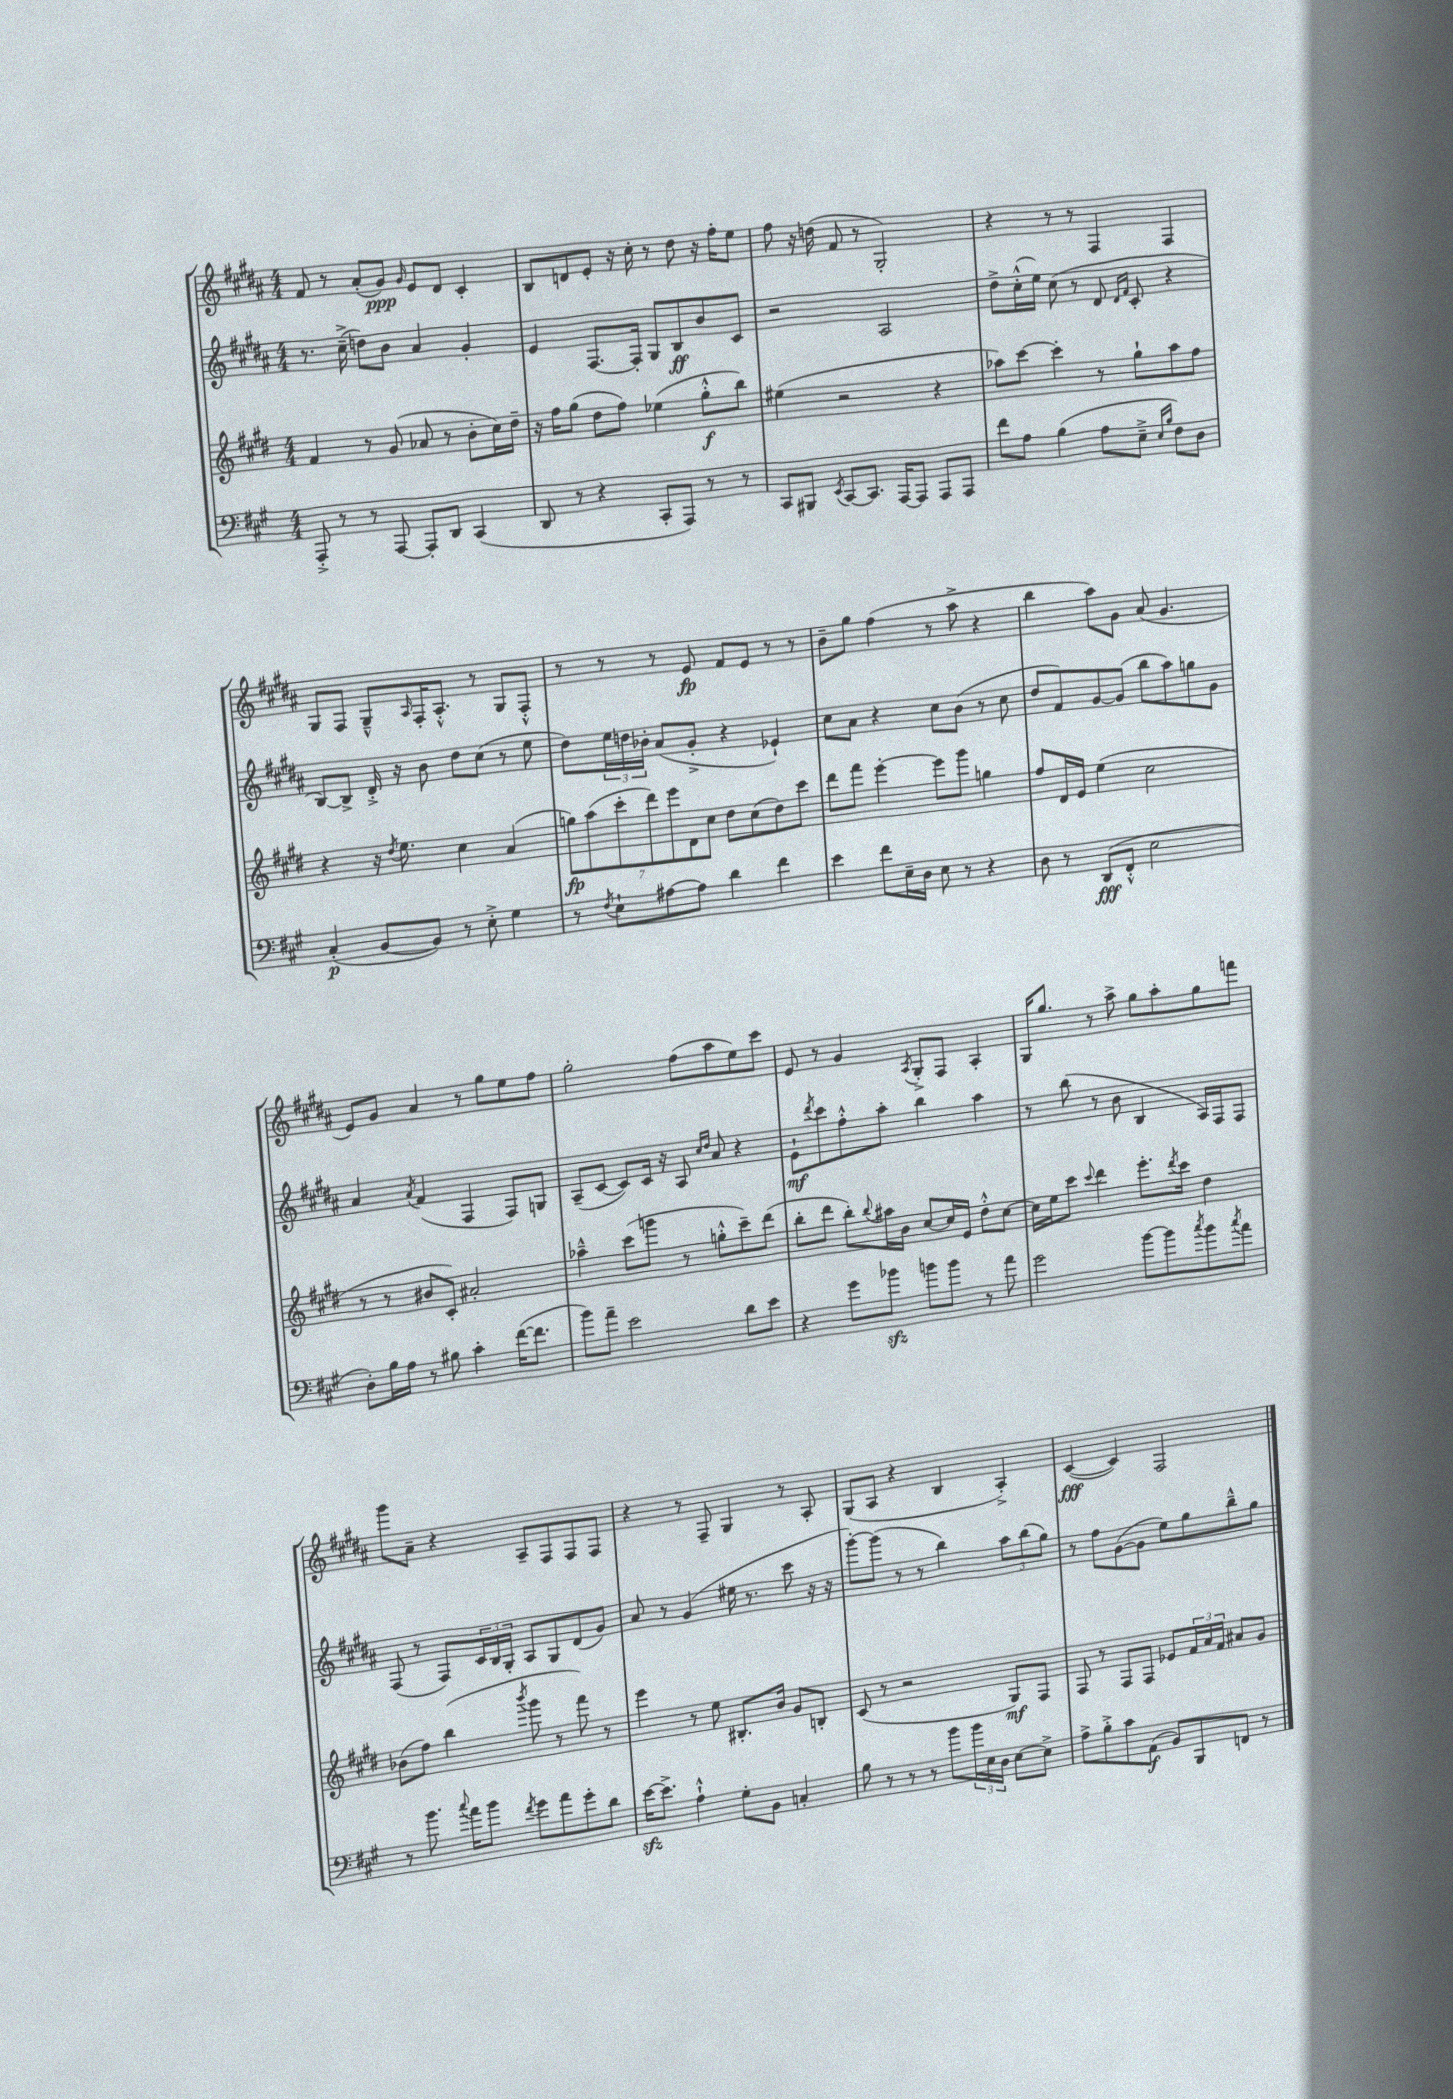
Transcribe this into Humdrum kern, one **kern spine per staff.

**kern	**kern	**kern	**kern
*staff4	*staff3	*staff2	*staff1
*clefF4	*clefG2	*clefG2	*clefG2
*k[f#c#g#]	*k[f#c#g#d#]	*k[f#c#g#d#a#]	*k[f#c#g#d#a#]
*M4/4	*M4/4	*M4/4	*M4/4
8AAA'^/	4f#/	8.r	8f#/
8r	.	.	8r
.	.	(16cc#~^\	.
8r	8r	8dd\L)	(8a#'/L
[8AAA/	(8g#/	8b\J	8g#/J)
.	.	.	16qqg#/
8AAA'/]L	8a-/	4a#/	8e/L
8DD/J	8r	.	8d#/J
(4CC#/	8b'\L	4g#'/	4c#'/
.	16cc#\L)	.	.
.	16dd#~\JJ	.	.
=	=	=	=
8DD/	16r	4e/	8B/L
.	16ff#\LK	.	.
8r	(8gg#\J	.	8d/
4r	8dd#\L	[8.F#/L	8e'/J
.	8ff#\J)	.	16r
.	.	16F#'/]Jk	16cc#'\
8CC#'/L	(4ee-\	8G#/L	8r
8AAA/J)	.	8B/	8dd#\
8r	8gg#'^^\L	8b/	16r
.	.	.	16ff#'\LK
8r	8bb\J)	8c#/J	8ee\J
=	=	=	=
8CC#/L	(4ee#\	2r	8ff#\
8BBB#/J	.	.	16r
.	.	.	(16dd\
8qEE/	.	.	.
[8CC#/L	2r	.	8f#/
8.CC#/]J	.	.	8r
.	.	2A#/	2G#'/)
[16AAA/LK	.	.	.
8AAA/]J	.	.	.
8AAA/L	4r	.	.
8AAA/J	.	.	.
=	=	=	=
8f#\L	8aa-\L)	8dd#^\L	4r
8A\J	[8ccc#\J	(16cc#'^^\L	.
.	.	16ee\JJ)	.
(4B\	4ccc#'\]	(8cc#\	8r
.	.	8r	8r
8A\L	8r	8d#/	4F#/
.	.	16qqd#/LL	.
.	.	16qqf#/JJ	.
8E~^\J	8gg#`\L	8c#'/	.
16qqE/LL	.	.	.
16qqB/JJ	.	.	.
8F#\L)	8aa-\	4r	4F#/
8D\J	8ff#\J	.	.
=	=	=	=
(4C#'/	4r	[8B/L)	8G#/L
.	.	8B^/]J	8F#/J
[8BB/L	16r	16d#'^/	8G#~^^/L
.	8qdd#/	.	.
.	8.ee\	16r	.
.	.	.	16qqA#/
8BB/]J)	.	8b\	16F#'/K
.	.	.	8.A#'^^/J
8r	4cc#\	8dd#\L	.
8E'^\	.	(8cc#\J	8r
4G#\	(4a/	8r	8G#/L
.	.	8ee\	8F#'^^/J
=	=	=	=
8r	14gg\L)	8dd#\L)	8r
.	(14aa\	.	.
8qF#/	.	.	.
8E`\L	.	24ee\L	8r
.	14ccc#'\	.	.
.	.	24dd\	.
.	.	24b-'\JJ	.
.	14ddd#\)	.	.
[8A#\	.	(8a#/L	8r
.	14eee\	.	.
.	14d#\	.	.
8A#\]J	.	8g#'^/J	8e/
.	14cc#\J	.	.
4d\	8dd#\L	4r	8f#/L
.	(8cc#\	.	8e/J
4f#\	8dd#\)	4e-`/)	8r
.	8ccc#\J	.	8r
=	=	=	=
4e\	8ddd#\L	8cc#\L	8b~\L
.	8fff#\J	8a#\J	8gg#\J
8f#\L	[4eee'\	4r	(4ff#\
16E~\L	.	.	.
16D\JJ	.	.	.
8E\	8eee\]L	8cc#\L	8r
8r	8ggg#\J	(8b\J	8aa#^\
4r	4gg\	8r	4r
.	.	8cc#\	.
=	=	=	=
8D\	8ff#/L	8dd#/L	4bb\
8r	16d#/L	8f#/)	.
.	16e/JJ	.	.
(8DD/L	(4ee\	[8g#/	8aa#\L)
8FF#'^^/J	.	(8g#/]J	8g#\J
2E\	2cc#\	8bb\L	(8a#/
.	.	8aa#\)	4.g#/
.	.	8gg\	.
.	.	8g#\J	.
=	=	=	=
8D'\L)	8r	4a#/	8e/L)
16B\L	8r	.	8g#/J
16A\JJ	.	.	.
.	.	8qa#/	.
8r	8b#/L	(4f#/	4a#/
8B#\	8c#'/J)	.	.
4c#'\	2a#'/	4F#/	8r
.	.	.	8gg#\L
([16f#\LK	.	8F#/L)	8ee\
8.f#\]J	.	.	.
.	.	8G/J	8ff#\J
=	=	=	=
8b\L)	4aa-~^^\	(8A#~/L	2gg#'\
8a~\J	.	[8c#/J	.
2e\	(8ccc#\L	8c#/]L)	.
.	8ggg\J	16c#/Jk	.
.	.	16r	.
.	8r	8A#/	(8ff#\L
.	.	16qqcc#/LL	.
.	.	16qqdd#/JJ	.
.	8gg'^^\L	8a#/	8aa#\
8d\L	8ccc#~\)	4r	8ee\)
8e\J	(8ddd#\J	.	8ccc#\J
=	=	=	=
4r	8bb'\L	8e`\L	8e/
.	.	8qddd#/	.
.	8ddd#\J	8ccc#\	8r
8g#\L	8bb'\L)	8ff#'^^\	4g#/
.	8qqbb/	.	.
8b-\J	16aa#\L	8aa#'\J	.
.	16b\JJ	.	.
.	.	.	8qA#/
8b\L	[8cc#/L	4bb\	8G#'^/L
8b\J	16cc#/]L	.	8F#/J
.	16e/JJ	.	.
8r	8dd#'^^\L	4aa#\	4A#'/
8a\	[8cc#\J	.	.
=	=	=	=
2g#\	16cc#\]LL	8r	16G#/LK
.	16ee\J	.	8.gg#/J
.	8ccc#\J	(8bb\	.
.	8qqccc#/	.	.
.	4ddd#\	8r	8r
.	.	8b\	8aa#^\
[8b\L	8.eee'\L	4B/	8gg#\L
8b\]	.	.	8aa#'\
.	8qddd#/	.	.
.	16ccc#\Jk	.	.
8qcc#/	.	.	.
8b\	4dd#\	16A#/LL)	8gg#\
.	.	16F#/J	.
8qcc#/	.	.	.
8a\J	.	8F#/J	8fff\J
=	=	=	=
8r	(8b-\L	(8F#/	8ggg#\L
8.b\	8ff#\J)	8r	8a#~\J
.	(4bb\	8F#/L)	4r
8qqcc#/	.	.	.
16a\LK	.	.	.
8b\J	.	24c#/L	.
.	.	24B/	.
.	.	24G#'/JJ	.
8qf#/	8qbbb/	.	.
8g#\L	8ggg#\	8A#/L	8A#~/L
8a\	8r	8G#/	8F#/
8g#'\	8fff#\)	(8d#/	8F#/
8d\J	8r	8g#/J)	8F#/J
=	=	=	=
[16e\LK	4eee\	8a#/	4r
8.e^\]J	.	.	.
.	.	8r	.
4A`^^\	8r	(4g#/	8r
.	8ee\	.	8F#~/
8G#'\L	8.B#'/L	16ee#\	4G#/
.	.	8.r	.
8BB\J	.	.	.
.	16b/Jk	.	.
4C'/	8g#/L	8ccc#\	8r
.	8B'/J	16r	8A#'/
.	.	16r	.
=	=	=	=
8B\	(8c#/	[8ggg#'\L)	(8G#/L
8r	8r	(8ggg#\]J	8A#/J
8r	2r	8r	4r
8r	.	8r	.
8b\L	.	4bb\)	4B/
24b\L	.	.	.
24E\	.	.	.
24D\JJ	.	.	.
[8E\L	8G#/L)	12aa#\L	4A#'^/)
.	.	(12bb\	.
8E^\]J	8F#/J	.	.
.	.	12gg#\J)	.
=	=	=	=
8A^\L	8F#/	8r	([4c#/
8B'^\	8r	8ff#\L	.
8c#\	8F#/L	([8g#\	4c#/])
(8AA\J	8F#/J	8g#\]J	.
8BB/L)	8e-/L	8ee\L)	2F#/
8BBB/	24f#/L	8gg#\	.
.	24a/	.	.
.	24f#/JJ	.	.
8FF/J	8a#/L	8bb~^^\	.
8r	8g#/J	8gg#\J	.
==	==	==	==
*-	*-	*-	*-
